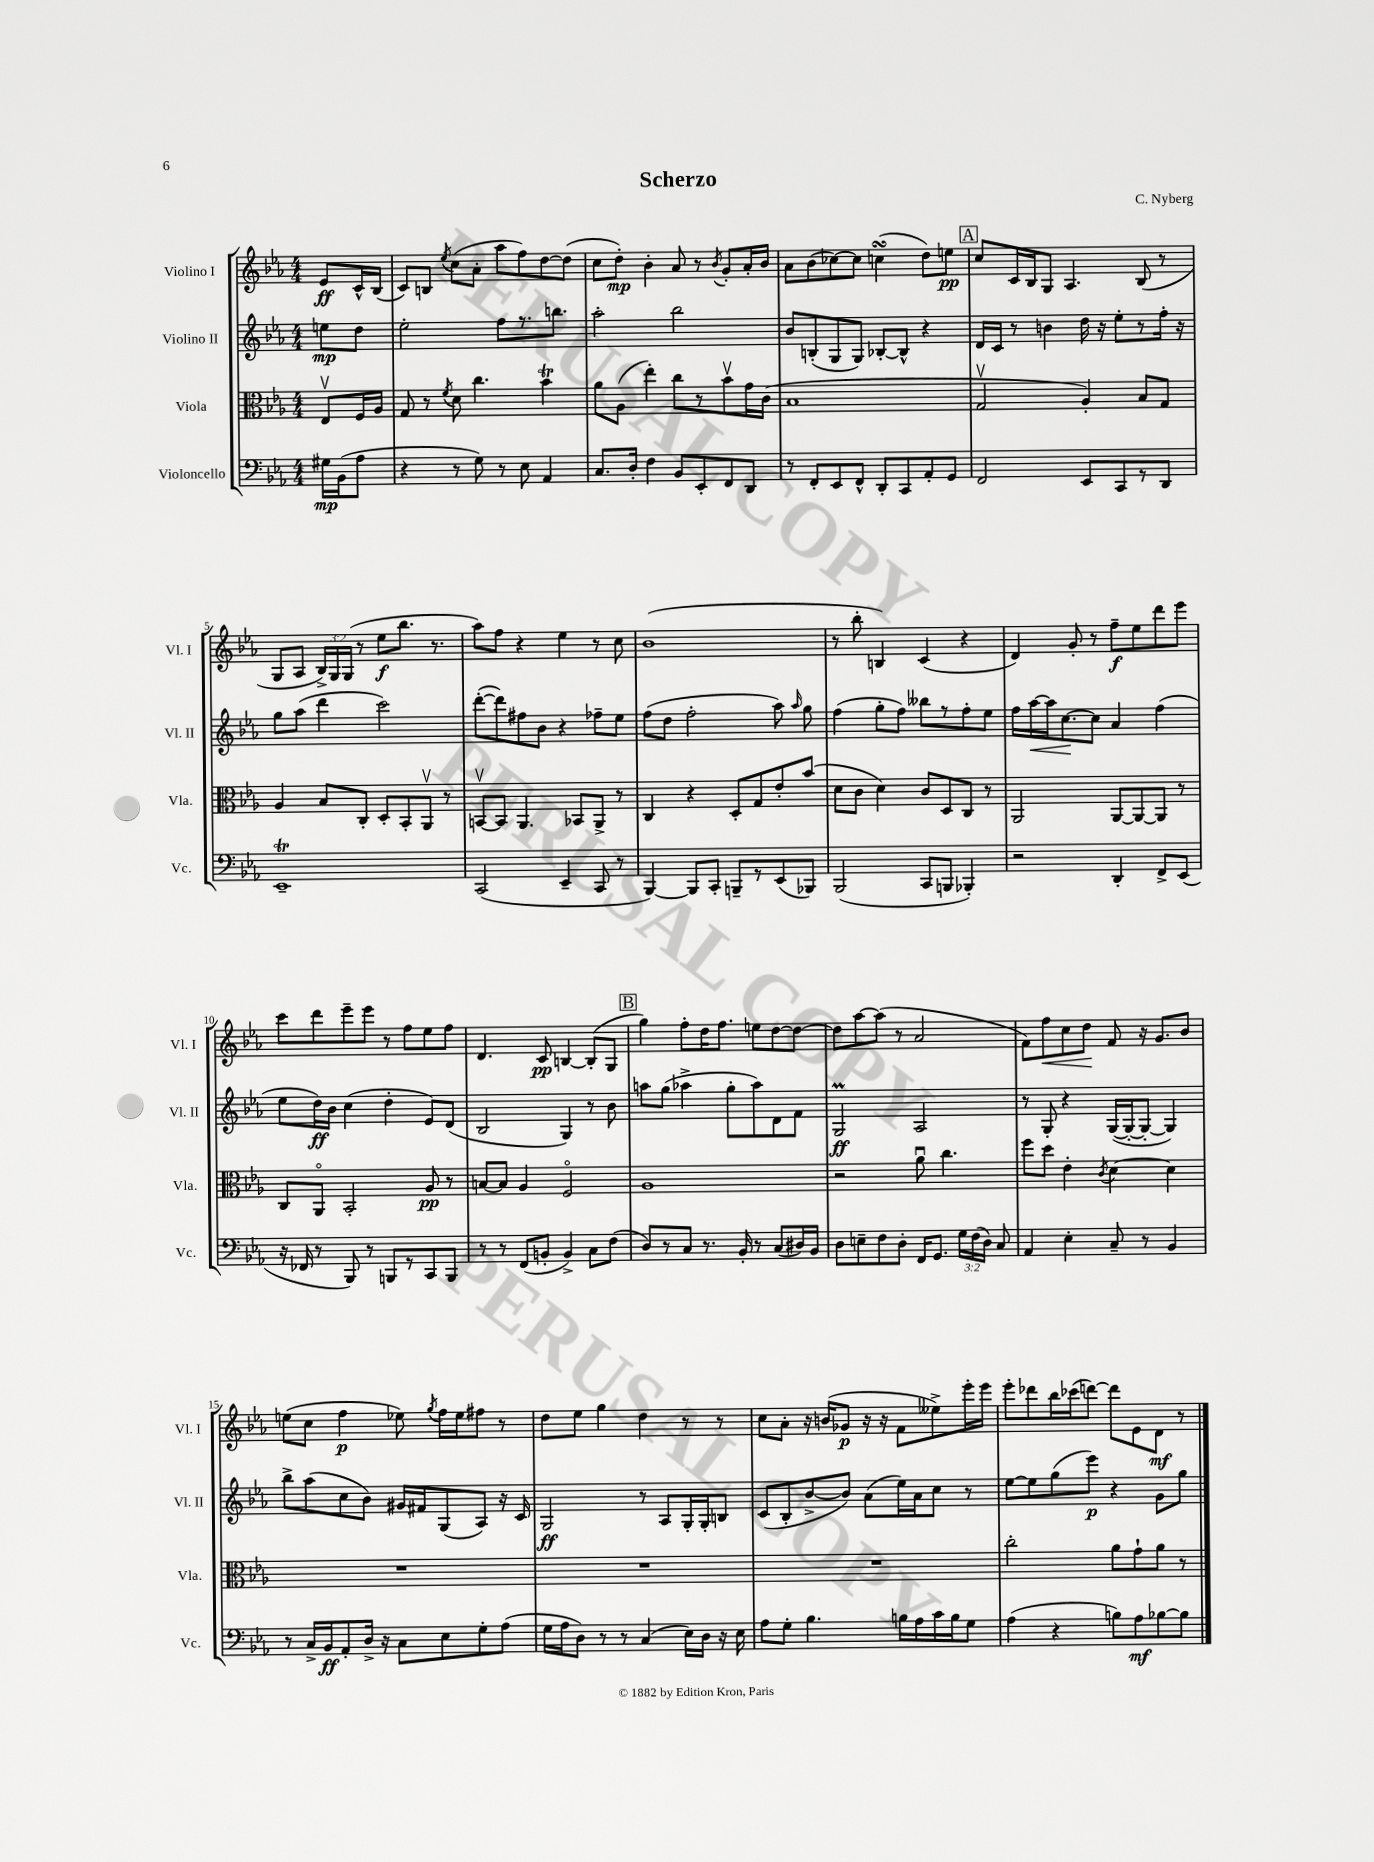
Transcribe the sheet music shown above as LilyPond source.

\header { title = "Scherzo" composer = "C. Nyberg" }
<<
\new StaffGroup <<
\new Staff = "s0" \with { instrumentName = "Violino I" shortInstrumentName = "Vl. I" } {
    \clef treble \key ees \major \numericTimeSignature \time 4/4 \override Staff.TupletNumber.text = #tuplet-number::calc-fraction-text \partial 4
    \autoBeamOff ees'8[\ff c'16-^ bes16]( |
    c'8[) b8] \acciaccatura { ees''8 } c''8[( aes'8]-. aes''8[ f''8) d''8~ d''8]( |
    c''8[ d''8]-.\mp) bes'4-. aes'8 r8 \acciaccatura { bes'8 } g'8[-. aes'16-. bes'16] |
    aes'8[ bes'8( ces''8~) ces''8] c''4\turn( d''8[) e''8]\pp |
    \mark \markup { \box "A" } c''8[ c'16 bes16 g8] aes4. bes8( r8 |
    g8[ aes8] \tuplet 3/2 { bes16[->) g16 g16]( } r8 ees''8[\f bes''8.] r8. |
    aes''8[) f''8] r4 ees''4 r8 c''8 |
    bes'1( |
    r8 bes''8-. b4) c'4( r4 |
    d'4) g'8-. r8 f''8[--\f ees''8 d'''8 ees'''8] |
    c'''8[ d'''8 ees'''8-- ees'''8] r8 f''8[ ees''8 f''8] |
    d'4. c'8\pp b4~ b8[-.( g8] |
    \mark \markup { \box "B" } g''4) f''8[-. d''16 f''8.] e''8[ d''8~ d''8]~ |
    d''8[ aes''8~ aes''8]( r8 aes'2 |
    f'8[) f''8\< c''8 d''8]\! f'8 r16 g'8.[ bes'8] |
    e''8[( c''8] f''4\p ees''8) \acciaccatura { g''8 } f''16[ ees''16 fis''8] r8 |
    d''8[ ees''8] g''4 d''4 r8 r8 |
    c''8[ aes'8]-. r16 b'16[( ges'8]\p r16 r16 f'8[ eeses''8->) ees'''16-. ees'''16] |
    ees'''8[-. des'''8 bes''16 ces'''16( d'''8]~) d'''8[ ees'8 d'8]\mf r8 \bar "|." |
}
\new Staff = "s1" \with { instrumentName = "Violino II" shortInstrumentName = "Vl. II" } {
    \clef treble \key ees \major \numericTimeSignature \time 4/4 \partial 4
    \autoBeamOff e''8[\mp d''8] |
    ees''2-. f''8[ r8. b''8.] |
    aes''2-. bes''2 |
    bes'8[ b8-.( g8 g8]) bes8[~-. bes8]-^ r4 |
    \mark \markup { \box "A" } d'16[ c'16] r8 b'4 d''16 r16 ees''8[-. r8 f''16]-. r16 |
    g''8[ aes''8]( d'''4 c'''2) |
    d'''8[~-.( d'''8) fis''8 bes'8] r4 fes''8[-- ees''8] |
    f''8[( d''8] f''2-. aes''8) \grace { aes''16 } g''8 |
    f''4( g''8[-. f''8]) beses''8[ r8 f''8-. ees''8] |
    f''16[ aes''16~\< aes''16 c''8.~\! c''8] aes'4 f''4( |
    ees''8[ d''16\ff) bes'16] c''4( d''4-. ees'8[) d'8]( |
    bes2 g4) r8 bes'8 |
    \mark \markup { \box "B" } a''8[ g''8]( aes''4-> g''8[-. aes''8) d'8 f'8] |
    g2\prall\ff aes2 |
    r8 g8-. r4 g16[~( g16~-. g8]~-. g4) |
    bes''8[-> aes''8( c''8 bes'8]) gis'16[ fis'16 g8( aes8]) r16 c'16 |
    g2\ff r8 aes8[ g16-. g16-. b8] |
    c'8[( bes8-. bes'8~-> bes'8]) aes'8[( ees''16) aes'16 c''8] r8 |
    ees''8[~ ees''8 g''8( ees'''8]\p) r4 g'8[ g''8] \bar "|." |
}
\new Staff = "s2" \with { instrumentName = "Viola" shortInstrumentName = "Vla." } {
    \clef alto \key ees \major \numericTimeSignature \time 4/4 \partial 4
    \autoBeamOff ees8[\upbow f16 aes16] |
    g8 r8 \acciaccatura { f'8 } d'8 c''4. bes'4\trill |
    aes'8[ aes8]( ees''4-.) c''8[ r8 bes'8\upbow g'16 c'16]( |
    bes1 |
    \mark \markup { \box "A" } g2\upbow aes4-.) bes8[ g8] |
    aes4 bes8[ c8]-. d8[-. bes,8-. aes,8]\upbow r8 |
    b,8[~\upbow b,8] aes,4. bes,8[ aes,8]-> r8 |
    c4 r4 d8[-. g8 ees'8-. bes'8]( |
    d'8[ c'8] d'4) c'8[ d8 c8] r8 |
    aes,2 aes,8[~ aes,8~ aes,8] r8 |
    c8[ aes,8]\flageolet bes,2-. aes8\pp r8 |
    b8[~ b8] aes4 f2\flageolet |
    \mark \markup { \box "B" } aes1 |
    r2 aes'8\downbow c''4. |
    f''8[ d''8] ees'4-. \acciaccatura { c'8 } d'4~ d'4 |
    R1 |
    R1 |
    R1 |
    c''2-. aes'8[ g'8-! aes'8] r8 \bar "|." |
}
\new Staff = "s3" \with { instrumentName = "Violoncello" shortInstrumentName = "Vc." } {
    \clef bass \key ees \major \numericTimeSignature \time 4/4 \override Staff.TupletNumber.text = #tuplet-number::calc-fraction-text \partial 4
    \autoBeamOff gis16[\mp bes,16( aes8] |
    r4 r8 g8) r8 ees8 aes,4 |
    c8.[ d16]-. f4 bes,8[ ees,8-. f,8 d,8] |
    r8 f,8[-. ees,8 f,8]-^ d,8[-. c,8 aes,8-. g,8] |
    \mark \markup { \box "A" } f,2 ees,8[ c,8 r8 d,8] |
    ees,1--\trill |
    c,2( ees,4-- c,8 r8 |
    bes,,4~) bes,,8[ c,8]-. b,,8[-- r8 ees,8( bes,,8]) |
    bes,,2( c,8[ b,,8] bes,,4-.) |
    r2 d,4-. f,8[-> ees,8]( |
    r16 fes,16 r8 bes,,8) r8 b,,8[ r8 c,8 b,,8] |
    r8 r8 f,8[( b,8]-. b,4->) c8[ f8]( |
    \mark \markup { \box "B" } d8[) r8 c8] r8. bes,16-. r8 c8[( dis16) bes,16] |
    d8[ e8-- f8 d8]-. f,16[ g,8.] \tuplet 3/2 { g16[ f16( d16]) } c8 |
    aes,4 ees4-. c8-- r8 bes,4 |
    r8 c16[-> bes,16\ff aes,8-. d16]-> r16 c8[ ees8 g8-. aes8]( |
    g16[ aes16 d8]) r8 r8 c4( ees16[) d16] r16 ees16 |
    aes8[ g8]-. bes4. b16[ aes16 c'16 b16 g8] |
    aes4( r4 b8[) aes8\mf bes8~ bes8] \bar "|." |
}
>>
>>
